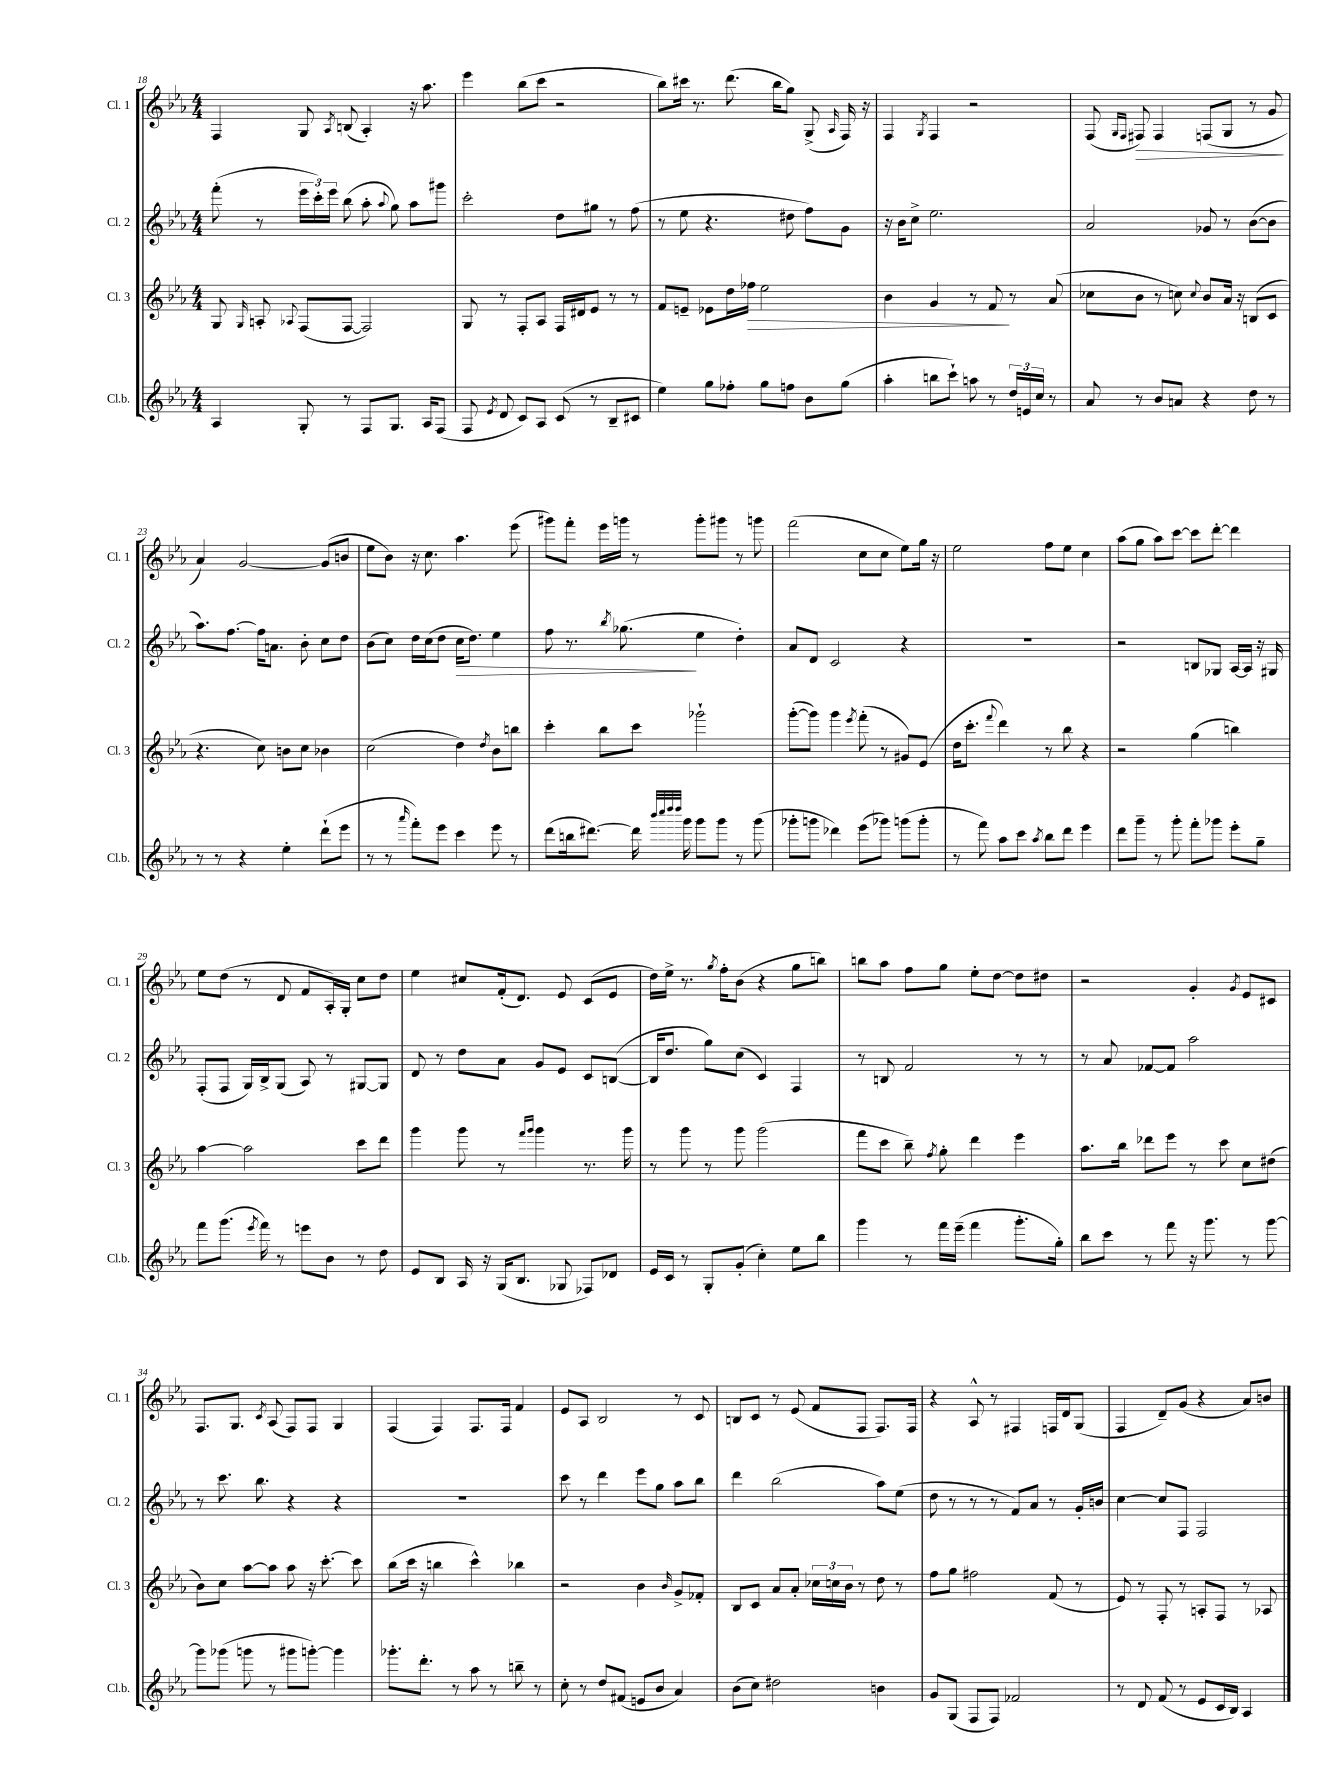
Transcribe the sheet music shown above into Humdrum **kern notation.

**kern	**kern	**kern	**kern
*staff4	*staff3	*staff2	*staff1
*clefG2	*clefG2	*clefG2	*clefG2
*k[b-e-a-]	*k[b-e-a-]	*k[b-e-a-]	*k[b-e-a-]
*M4/4	*M4/4	*M4/4	*M4/4
4A-	8G	(8fff'	4F
.	16qqG	.	.
.	8A'	8r	.
.	8qqA-	.	.
8G'	(8F	24eee-	8G
.	.	24ccc')	.
.	.	24eee-	.
.	.	.	8qA-
8r	[8F	(8bb-	(8B
8F	2F])	8aa-'	4A-')
.	.	8qqaa-	.
8.G	.	8gg)	.
.	.	8aa-	16r
16A-	.	.	8.aa-
(8F	.	8ggg#	.
=	=	=	=
8F	8G	2ccc'	4eee-
8qe-	.	.	.
8d	8r	.	.
8c)	8F'	.	(8bb-
8A-	8A-	.	8ccc
(8c	16F	8dd	2r
.	16d#	.	.
8r	8e-	8gg#	.
8B-~	8r	8r	.
8c#	8r	(8ff	.
=	=	=	=
4ee-)	8f	8r	8bb-)
.	8e~	8ee-	16ccc#
.	.	.	8.r
8gg	8e-	4.r	.
8ff-'	16dd	.	(8.ddd
.	16ff-	.	.
8gg	2ee-	.	.
.	.	.	16bb-
8ff	.	8dd#	8gg)
8b-	.	8ff)	(8G^
.	.	.	16qqA-
(8gg	.	8g	16F)
.	.	.	16r
=	=	=	=
4aa-'	4b-	16r	4F
.	.	16b-	.
.	.	8cc^	.
.	.	.	8qG
8bb	4g	2.ee-	4F
8ccc`)	.	.	.
8aa	8r	.	2r
8r	8f	.	.
24dd	8r	.	.
24e	.	.	.
24cc	.	.	.
8r	(8a-	.	.
=	=	=	=
8a-	8cc-	2a-	(8F
.	.	.	16qqG
.	.	.	16qqF
8r	8b-	.	8F#)
8b-	8r	.	4F#
8a	8cc)	.	.
.	8qqcc	.	.
4r	8b-	8g-	(8F
.	16a-	8r	8G
.	16r	.	.
8dd	(8B	([8b-	8r
8r	8c	8b-]	8g
=	=	=	=
8r	4.r	8.aa-)	4a-)
8r	.	.	.
.	.	[8.ff	.
4r	.	.	[2g
.	8cc)	16ff]	.
.	.	8.a	.
4ee-'	8b	.	.
.	8cc	8b-'	.
(8ddd`	4b-	8cc	(8g]
8eee-	.	8dd	8b
=	=	=	=
8r	(2cc	(8b-	8ee-
8r	.	8cc)	8b-)
16qqaaa-	.	.	.
8fff')	.	16dd	16r
.	.	(16cc	8.cc
8eee-	.	8dd	.
4ccc	4dd)	16cc	4.aa-
.	.	8.dd)	.
.	8qdd	.	.
8eee-	8b-	4ee-	.
8r	8bb	.	(8eee-
=	=	=	=
(8ddd	4ccc'	8ff	8ggg#)
16bb	.	8.r	8fff'
[8.ddd#)	.	.	.
.	8bb-	.	16eee-
.	.	8qbb-	.
.	.	(8.gg-	16ggg
16ddd#]	8ccc	.	8r
32qqbbb-	.	.	.
32qqcccc	.	.	.
32qqdddd	.	.	.
32qqdddd	.	.	.
16ggg	.	.	.
8ggg	2ggg-`	4ee-	8ggg'
8ggg	.	.	8ggg#
8r	.	4dd')	8r
(8ggg	.	.	8ggg
=	=	=	=
8ggg-'	([8ggg'	8a-	(2fff
8ggg	8ggg])	8d	.
4ddd-)	4ggg	2c	.
.	8qeee-	.	.
(8eee-	(8fff'	.	8cc
8ggg-)	8r	.	8cc
(8ggg	8g#)	4r	8ee-)
8ggg'	(8e-	.	16gg
.	.	.	16r
=	=	=	=
8r	16dd	1r	2ee-
.	8.ccc'	.	.
8fff)	.	.	.
.	8qqfff	.	.
8aa-	4ddd)	.	.
8ccc	.	.	.
8qaa-	.	.	.
8bb-	8r	.	8ff
8ddd	8bb-	.	8ee-
4eee-	4r	.	4cc
=	=	=	=
8ddd	2r	2r	(8aa-
8ggg~	.	.	8gg
8r	.	.	8aa-)
8ggg'	.	.	[8ccc
8fff'	(4gg	8B	8ccc]
8ggg-	.	8G-	[8ddd'
8eee-'	4bb)	[16A-	4ddd]
.	.	16A-]	.
8gg~	.	16r	.
.	.	16G#	.
=	=	=	=
8fff	[4aa-	(8F'	8ee-
(8.ggg	.	8F	(8dd
.	2aa-]	16G)	8r
8qeee-	.	.	.
16fff)	.	16B-^	.
8r	.	(8G	8d
8eee	.	8A-)	8f
8b-	.	8r	16A-')
.	.	.	16G'
8r	8ccc	[8G#	8cc
8dd	8ddd	8G#]	8dd
=	=	=	=
8e-	4ggg	8d	4ee-
8B-	.	8r	.
16A-	8ggg	8dd	8cc#
16r	.	.	.
(16G	8r	8a-	(16f'
8.B-	.	.	8.d)
.	16qqfff	.	.
.	16qqggg	.	.
.	4ggg	8g	.
8G-	.	8e-	8e-
8F-)	8.r	8c	(8c
8d-	.	([8B	8e-
.	16ggg	.	.
=	=	=	=
16e-	8r	16B]	16dd)
16c	.	8.dd	16ee-^
8r	8ggg	.	8.r
8G'	8r	8gg)	.
.	.	.	8qgg
.	.	.	16ff'
(8g'	8ggg	(8cc	(8b-
4cc')	(2ggg	4c)	4r
8ee-	.	4F	8gg
8bb-	.	.	8bb)
=	=	=	=
4ggg	8fff	8r	8bb
.	8ccc	8B	8aa-
8r	8bb-~)	2f	8ff
.	8qff	.	.
16fff	8gg'	.	8gg
(16eee-~	.	.	.
4fff	4ddd	.	8ee-'
.	.	.	[8dd
8.ggg'	4eee-	8r	8dd]
.	.	8r	8dd#
16gg')	.	.	.
=	=	=	=
8bb-	8.aa-	8r	2r
8ccc	.	8a-	.
.	16bb-	.	.
8r	8ddd-	[8f-	.
8fff	8eee-	8f-]	.
16r	8r	2aa-	4g'
8.ggg	.	.	.
.	8ccc	.	.
.	.	.	8qg
8r	8cc	.	8e-
[8ggg	(8dd#	.	8c#
=	=	=	=
8ggg]	8b-)	8r	8.F
(8ggg-	8cc	8.ccc	.
.	.	.	8.G
8ggg	[8aa-	.	.
.	.	8.bb-	.
.	.	.	8qc
8r	8aa-]	.	(8A-
8ggg#	8aa-	4r	8F)
[8ggg')	16r	.	8F
.	[8.ccc'	.	.
4ggg]	.	4r	4G
.	8ccc]	.	.
=	=	=	=
8.ggg-'	(8bb-	1r	(4F
.	16ccc	.	.
8.ddd'	16r	.	.
.	4bb	.	4F)
8r	.	.	.
8aa-	4ccc^^)	.	8.F
8r	.	.	.
.	.	.	16F
8bb~	4bb-	.	4f
8r	.	.	.
=	=	=	=
8cc'	2r	8ccc	8e-
8r	.	8r	8A-
8dd	.	4ddd	2B-
(8f#	.	.	.
8e	4b-	8eee-	.
8b-	.	8gg	.
.	16qqb-	.	.
4a-)	8g^	8aa-	8r
.	8f-'	8bb-	8c
=	=	=	=
(8b-	8B-	4ddd	8B
8cc)	8c	.	8c
2dd#	8a-	(2bb-	8r
.	8a-'	.	(8e-
.	24cc-	.	8f
.	24cc	.	.
.	24b-	.	.
.	8r	.	8F
4b	8dd	8aa-)	8.F)
.	8r	(8ee-	.
.	.	.	16F
=	=	=	=
8g	8ff	8dd	4r
(8G	8gg	8r	.
8F	2ff#	8r	8A-^^
8F)	.	8r	8r
2f-	.	8f)	4F#
.	.	8a-	.
.	(8f	8r	16F
.	.	.	16d
.	8r	16g'	(8G
.	.	16b	.
=	=	=	=
8r	8e-)	[4cc	4F
8d	8r	.	.
(8f	8F'	8cc]	8d~)
8r	8r	8F	(8g
8e-	8A'	2F	4r
16c	8F	.	.
16B-)	.	.	.
4A-	8r	.	8a-)
.	8A-	.	8b
==	==	==	==
*-	*-	*-	*-
